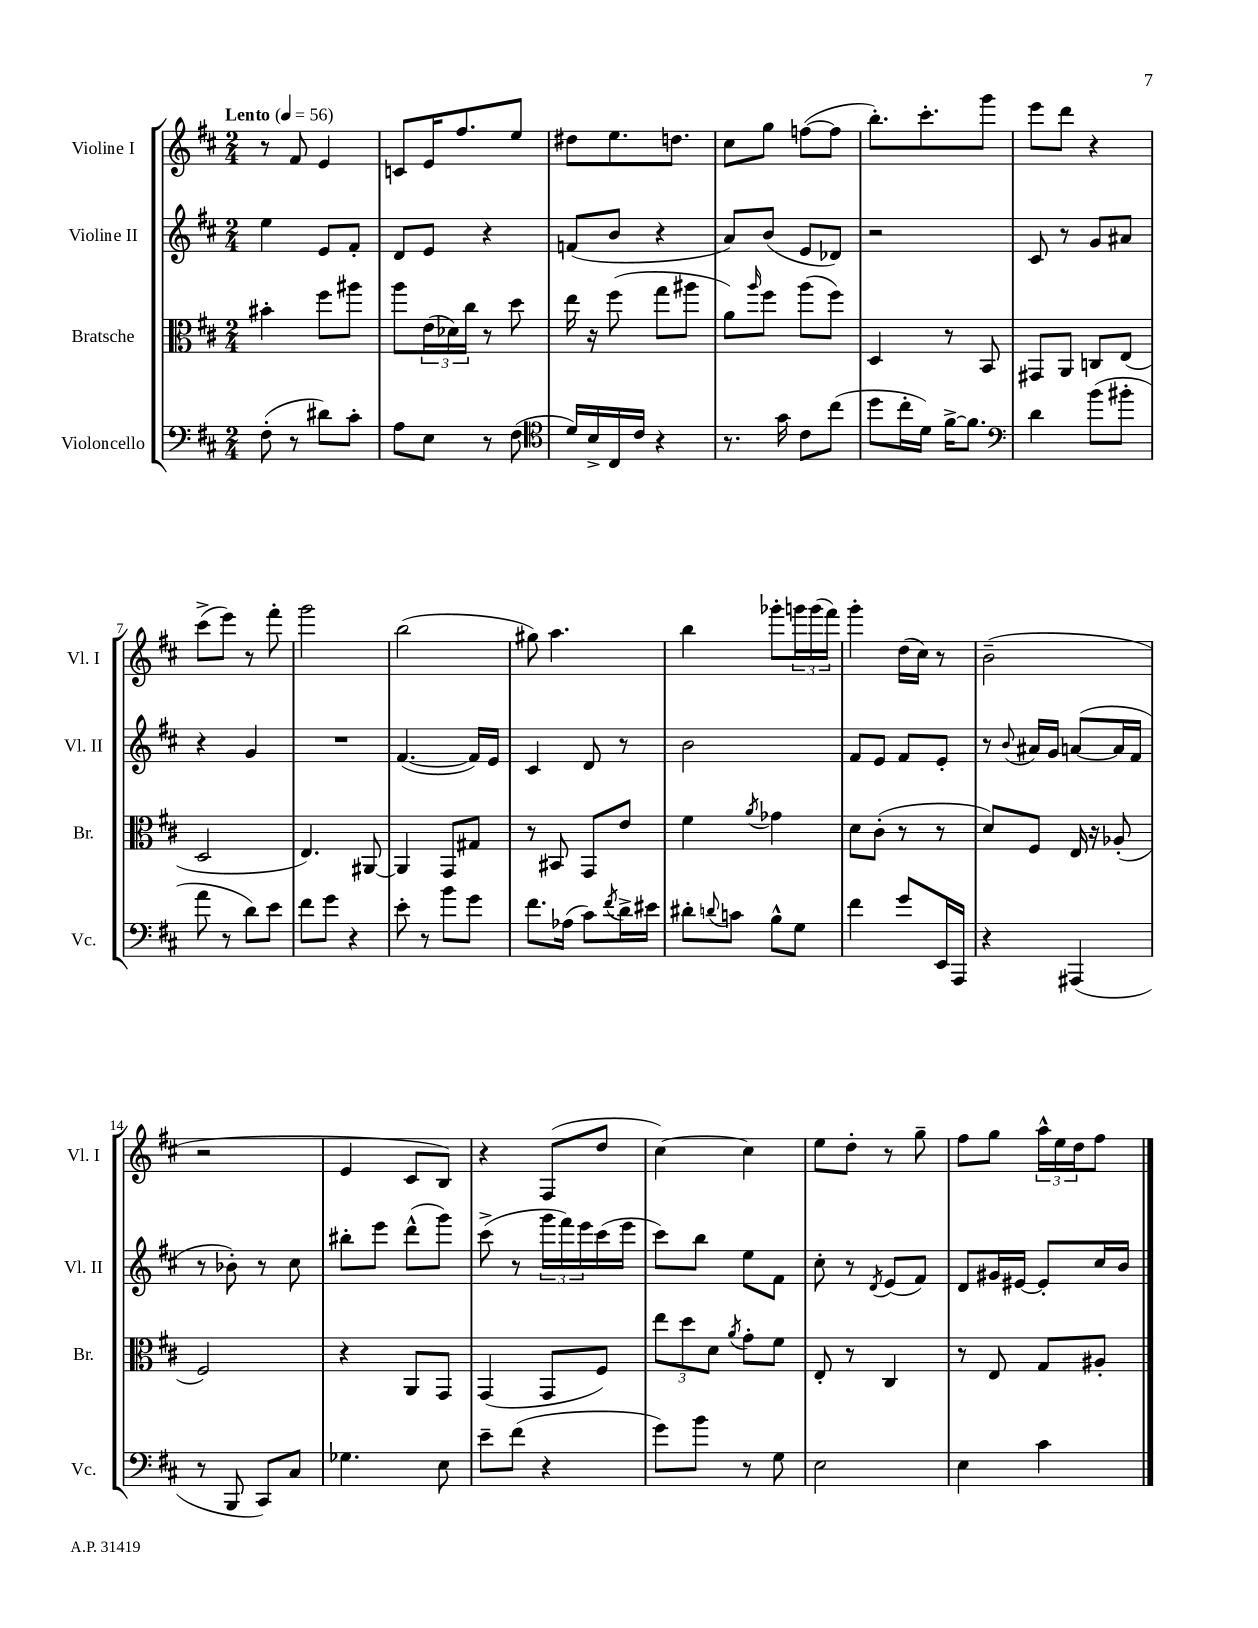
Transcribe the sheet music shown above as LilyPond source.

<<
\new StaffGroup <<
\new Staff = "s0" \with { instrumentName = "Violine I" shortInstrumentName = "Vl. I" } {
    \clef treble \key d \major \numericTimeSignature \time 2/4 \tempo "Lento" 4 = 56
    r8 fis'8 e'4 |
    c'8 e'16 fis''8. e''8 |
    dis''8 e''8. d''8. |
    cis''8 g''8 f''8~( f''8 |
    b''8.-.) cis'''8.-. g'''8 |
    e'''8 d'''8 r4 |
    cis'''8->( e'''8) r8 fis'''8-. |
    g'''2 |
    b''2( |
    gis''8) a''4. |
    b''4 ges'''8-. \tuplet 3/2 { g'''16 g'''16( fis'''16) } |
    g'''4-. d''16( cis''16) r8 |
    b'2--( |
    r2 |
    e'4 cis'8 b8) |
    r4 fis8( d''8 |
    cis''4~) cis''4 |
    e''8 d''8-. r8 g''8-- |
    fis''8 g''8 \tuplet 3/2 { a''16-^ e''16 d''16 } fis''8 \bar "|." |
}
\new Staff = "s1" \with { instrumentName = "Violine II" shortInstrumentName = "Vl. II" } {
    \clef treble \key d \major \numericTimeSignature \time 2/4
    e''4 e'8 fis'8-. |
    d'8 e'8 r4 |
    f'8( b'8 r4 |
    a'8) b'8( e'8 des'8) |
    r2 |
    cis'8 r8 g'8 ais'8 |
    r4 g'4 |
    R2 |
    fis'4.~( fis'16) e'16 |
    cis'4 d'8 r8 |
    b'2 |
    fis'8 e'8 fis'8 e'8-. |
    r8 \appoggiatura { b'8 } ais'16 g'16 a'8~( a'16 fis'16 |
    r8 bes'8-.) r8 cis''8 |
    bis''8-. e'''8 d'''8-^( g'''8) |
    cis'''8->( r8 \tuplet 3/2 { g'''16 fis'''16) e'''16 } cis'''16( e'''16 |
    cis'''8) b''8 e''8 fis'8 |
    cis''8-. r8 \acciaccatura { d'8 } e'8( fis'8) |
    d'8 gis'16 eis'16~ eis'8-. cis''16 b'16 \bar "|." |
}
\new Staff = "s2" \with { instrumentName = "Bratsche" shortInstrumentName = "Br." } {
    \clef alto \key d \major \numericTimeSignature \time 2/4
    bis'4-. fis''8 ais''8 |
    a''8 \tuplet 3/2 { e'16( des'16) cis''16 } r8 d''8 |
    e''16 r16 fis''8( g''8 ais''8 |
    a'8) \grace { a''16 } fis''8 a''8( fis''8) |
    d4 r8 b,8 |
    gis,8 a,8 c8 e8( |
    d2 |
    e4.) ais,8~ |
    ais,4 g,8 gis8 |
    r8 bis,8 g,8 e'8 |
    fis'4 \acciaccatura { a'8 } ges'4 |
    d'8 cis'8-.( r8 r8 |
    d'8) fis8 e16 r16 aes8-.( |
    fis2) |
    r4 a,8 g,8 |
    g,4( g,8 fis8) |
    \tuplet 3/2 { e''8 d''8 d'8 } \acciaccatura { a'8 } g'8-. fis'8 |
    e8-. r8 cis4 |
    r8 e8 g8 ais8-. \bar "|." |
}
\new Staff = "s3" \with { instrumentName = "Violoncello" shortInstrumentName = "Vc." } {
    \clef bass \key d \major \numericTimeSignature \time 2/4
    fis8-.( r8 dis'8) cis'8-. |
    a8 e8 r8 fis8( |
    \clef tenor d'16) b16-> cis16 cis'16 r4 |
    r8. g'16 cis'8 cis''8( |
    d''8 cis''16-. d'16) fis'16~-> fis'8. |
    \clef bass d'4 b'8( bis'8-. |
    a'8 r8 d'8) e'8 |
    fis'8 g'8 r4 |
    e'8-. r8 b'8 g'8 |
    fis'8. aes16( cis'8) \acciaccatura { fis'8 } d'16-> eis'16 |
    dis'8-. \appoggiatura { d'8 } c'8 b8-^ g8 |
    fis'4 g'8 e,16 a,,16 |
    r4 ais,,4( |
    r8 b,,8 cis,8) cis8 |
    ges4. e8 |
    e'8-- fis'8( r4 |
    g'8) b'8 r8 g8 |
    e2 |
    e4 cis'4 \bar "|." |
}
>>
>>
